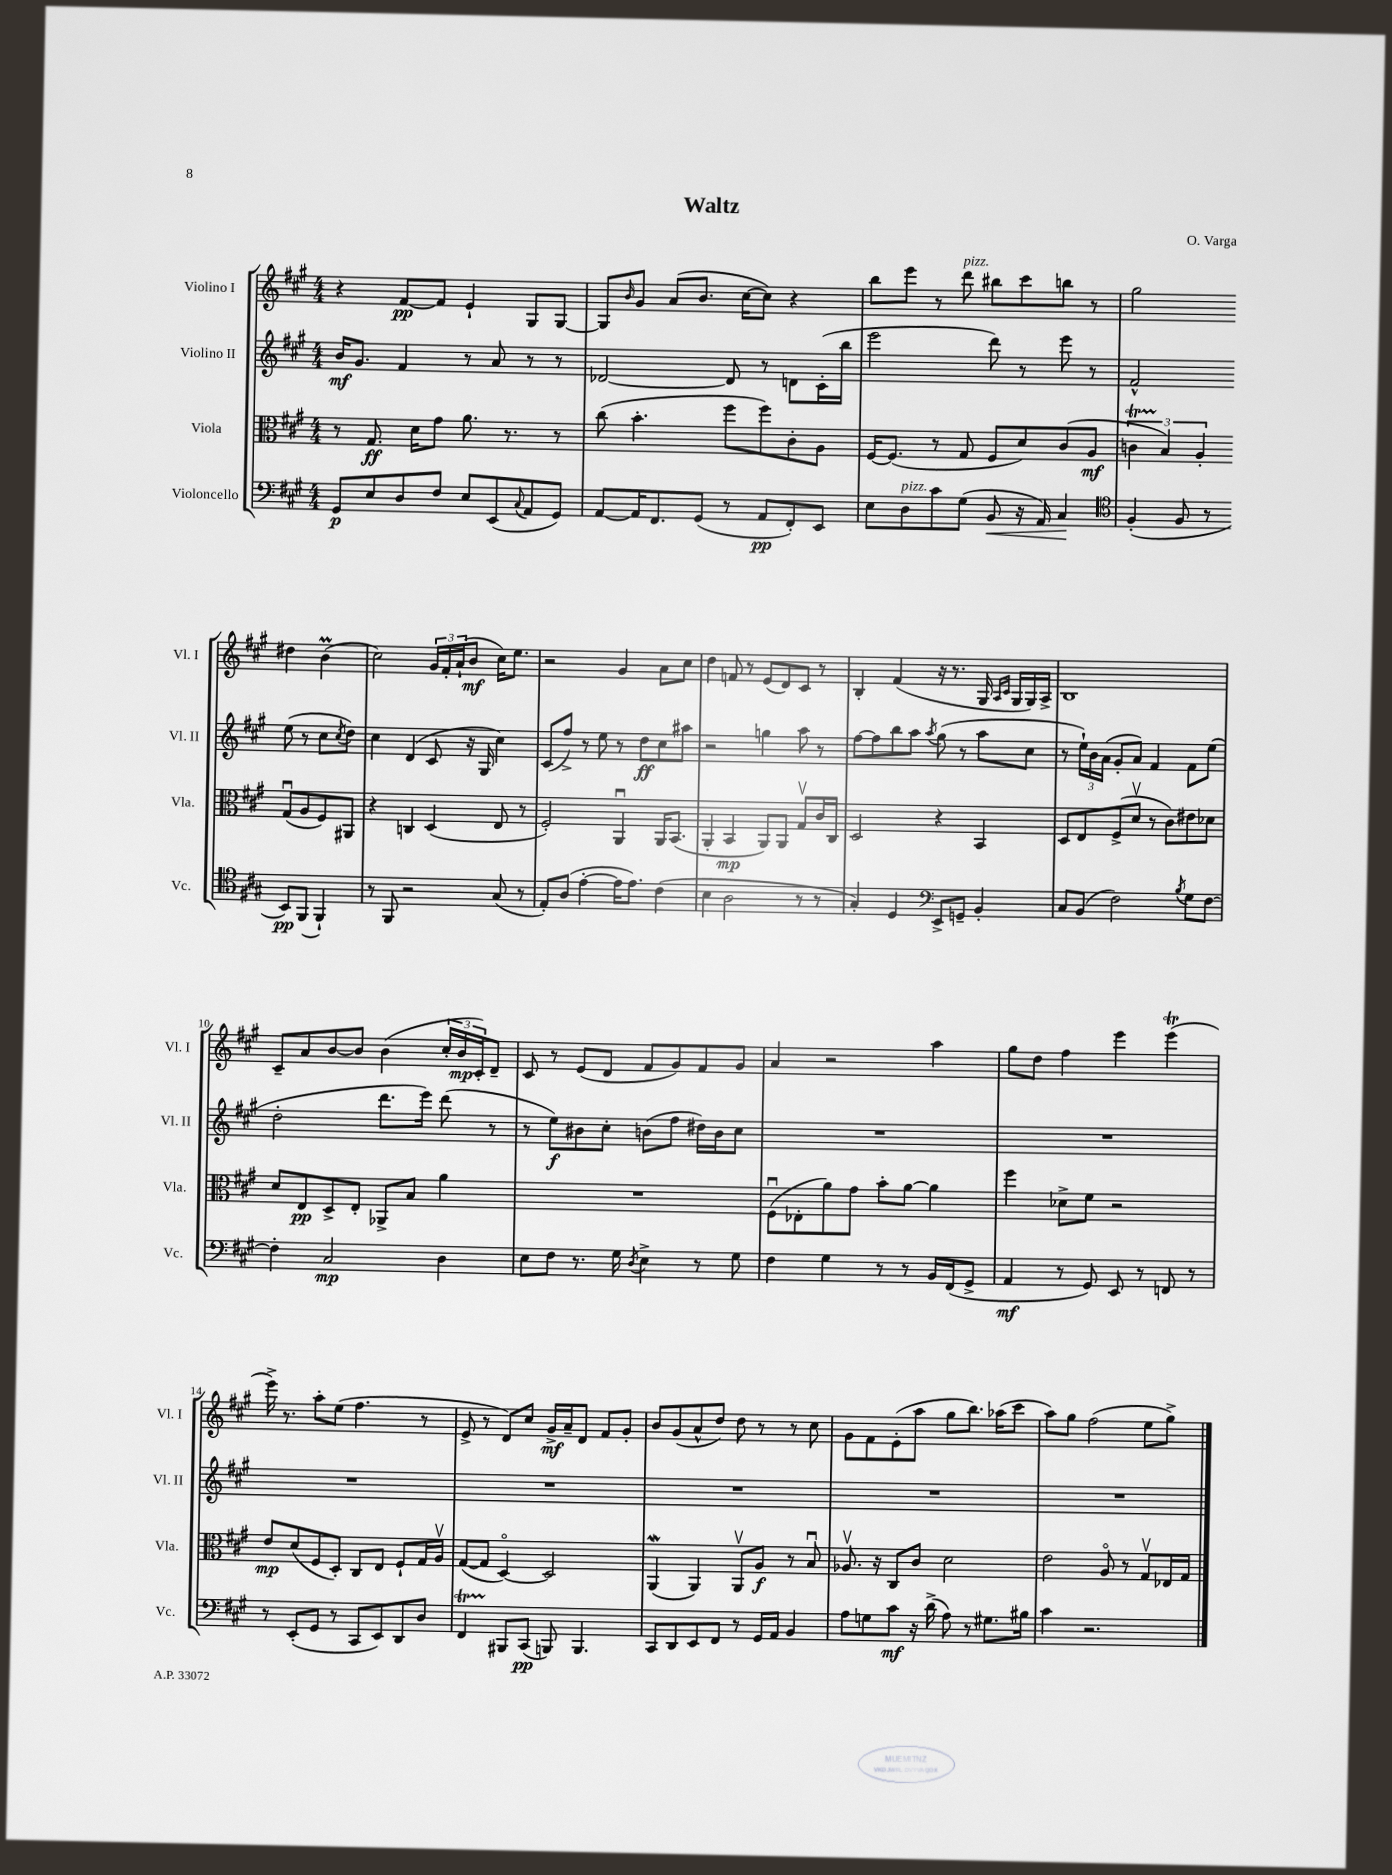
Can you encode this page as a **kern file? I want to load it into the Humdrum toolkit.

**kern	**dynam	**kern	**dynam	**kern	**dynam	**kern	**dynam
*part4	*part4	*part3	*part3	*part2	*part2	*part1	*part1
*staff4	*staff4	*staff3	*staff3	*staff2	*staff2	*staff1	*staff1
*I"Violoncello	*	*I"Viola	*	*I"Violino II	*	*I"Violino I	*
*I'Vc.	*	*I'Vla.	*	*I'Vl. II	*	*I'Vl. I	*
*clefF4	*	*clefC3	*	*clefG2	*	*clefG2	*
*k[f#c#g#]	*	*k[f#c#g#]	*	*k[f#c#g#]	*	*k[f#c#g#]	*
*M4/4	*	*M4/4	*	*M4/4	*	*M4/4	*
=1	=1	=1	=1	=1	=1	=1	=1
8GG#/L	p	8r	.	16b/KL	mf	4r	.
.	.	.	.	8.g#/J	.	.	.
8E/	.	8.G#/	ff	.	.	.	.
8D/	.	.	.	4f#/	.	[8f#/L	pp
.	.	16d\KL	.	.	.	.	.
8F#/J	.	8g#\J	.	.	.	8f#/J]	.
8E/L	.	8.a\	.	8r	.	4e`/	.
(8EE/	.	.	.	8a/	.	.	.
.	.	8.r	.	.	.	.	.
8qqC#/	.	.	.	.	.	.	.
8AA/	.	.	.	8r	.	8G#/L	.
8GG#/J)	.	8r	.	8r	.	[8G#/J	.
=2	=2	=2	=2	=2	=2	=2	=2
[8AA/L	.	(8cc#\	.	[2d-X/	.	8G#/L]	.
.	.	.	.	.	.	16qqb/	.
16AA/K]	.	4.b'\	.	.	.	8g#/J	.
8.FF#/	.	.	.	.	.	.	.
.	.	.	.	.	.	(8a/L	.
(8GG#/J	.	.	.	.	.	8.b/J	.
8r	.	8ff#\L	.	8d-/]	.	.	.
.	.	.	.	.	.	[16cc#\KL	.
8AA/L	pp	8ff#\)	.	8r	.	8cc#\J])	.
8FF#'/)	.	8c#'\	.	8dn\L	.	4r	.
8EE/J	.	8A\J	.	(16c#'\L	.	.	.
.	.	.	.	16bb\JJ	.	.	.
=3	=3	=3	=3	=3	=3	=3	=3
8E\L	.	[16F#/KL	.	2eee\	.	8bb\L	.
.	.	(8.F#/J]	.	.	.	.	.
!LO:TX:a:i:t=pizz.	!	!	!	!	!	!	!
8D\	.	.	.	.	.	8eee\J	.
8c#\	.	8r	.	.	.	8r	.
!	!	!	!	!	!	!LO:TX:a:i:t=pizz.	!
(8G#\J	.	8G#/	.	.	.	8ddd\	.
!	!LO:HP:b	!	!	!	!	!	!
8BB/	<	8F#/L	.	8ddd\)	.	8bb#X\L	.
16r	.	8d/)	.	8r	.	8ccc#\	.
16AA/)	.	.	.	.	.	.	.
4C#/	.	(8c#/	.	8eee\	.	8bbn\J	.
.	.	8A/J	mf	8r	.	8r	.
.	[	.	.	.	.	.	.
=4	=4	=4	=4	=4	=4	=4	=4
*clefC4	*	*	*	*	*	*	*
(4F#'/	.	6cnT\	.	2f#^^/	.	2gg#\	.
.	.	6B/)	.	.	.	.	.
8F#/	.	.	.	.	.	.	.
.	.	6A'/	.	.	.	.	.
8r	.	.	.	.	.	.	.
8BB/L)	pp	(8G#u/L	.	(8ee\	.	4dd#X\	.
(8FF#/J	.	8A/	.	8r	.	.	.
4FF#`/)	.	8F#/)	.	8cc#\L	.	(4bM\	.
.	.	.	.	8qcc#/	.	.	.
.	.	8AA#X/J	.	8dd\J)	.	.	.
!!LO:LB:g=z
=5	=5	=5	=5	=5	=5	=5	=5
8r	.	4r	.	4cc#\	.	2cc#\)	.
8FF#/	.	.	.	.	.	.	.
2r	.	4Cn/	.	(4d/	.	.	.
.	.	(4D/	.	8c#/	.	24g#/LL	.
.	.	.	.	.	.	24f#'/	.
.	.	.	.	.	.	(24a`/J	.
.	.	.	.	16r	.	8b/J	mf
.	.	.	.	16G#/	.	.	.
(8G#/	.	8E/	.	4cc#\)	.	16cc#\KL)	.
.	.	.	.	.	.	8.ee\J	.
8r	.	8r	.	.	.	.	.
=6	=6	=6	=6	=6	=6	=6	=6
8E'/L)	.	2F#'/)	.	(8c#/L	.	2r	.
(8A/J	.	.	.	8ff#^/J)	.	.	.
[4e'\	.	.	.	8r	.	.	.
.	.	.	.	8ee\	.	.	.
16e\KL]	.	4AAu/	.	8r	.	4g#/	.
8.e\J)	.	.	.	.	.	.	.
.	.	.	.	8dd\L	ff	.	.
(4c#\	.	16AA/KL	.	8cc#\	.	8a\L	.
.	.	(8.BB/J	.	.	.	.	.
.	.	.	.	8aa#X\J	.	8cc#\J	.
=7	=7	=7	=7	=7	=7	=7	=7
4B\	.	4AA'/	.	2r	.	4dd\	.
2A\	.	4BB/	mp	.	.	8fn/	.
.	.	.	.	.	.	8r	.
.	.	8AA/L)	.	4ggn\	.	(8e/L	.
.	.	8AA/J	.	.	.	8d/)	.
8r	.	8G#v/L	.	8aa\	.	8c#/J	.
8r	.	16c#/L	.	8r	.	8r	.
.	.	16C#/JJ	.	.	.	.	.
=8	=8	=8	=8	=8	=8	=8	=8
4G#'/)	.	2D/	.	[8ff#\L	.	4B'/	.
.	.	.	.	8ff#\]	.	.	.
4D/	.	.	.	8bb\	.	(4f#/	.
.	.	.	.	8aa\J	.	.	.
*clefF4	*	*	*	*	*	*	*
.	.	.	.	8qaa/	.	.	.
8EE^/L	.	4r	.	(8gg#\	.	16r	.
.	.	.	.	.	.	8.r	.
8GGn~/J	.	.	.	8r	.	.	.
4BB'/	.	4BB/	.	8aa\L	.	16G#/	.
.	.	.	.	.	.	16qqA/LL	.
.	.	.	.	.	.	16qqc#/JJ	.
.	.	.	.	.	.	16G#/LL	.
.	.	.	.	8cc#\J	.	16G#/)	.
.	.	.	.	.	.	16A^/JJ	.
=9	=9	=9	=9	=9	=9	=9	=9
8C#/L	.	8D/L	.	8r	.	1B	.
(8BB/J	.	8E/	.	24ee`\LL)	.	.	.
.	.	.	.	24b\	.	.	.
.	.	.	.	(24a\JJ	.	.	.
2F#\)	.	(8F#^/	.	8g#'/L	.	.	.
.	.	8dv/J	.	8a/J)	.	.	.
.	.	8r	.	4f#/	.	.	.
.	.	8c#\L)	.	.	.	.	.
8qB/	.	.	.	.	.	.	.
8G#\L	.	8e#X\	.	8f#\L	.	.	.
[8F#\J	.	8d-X\J	.	(8ee\J	.	.	.
!!LO:LB:g=z
=10	=10	=10	=10	=10	=10	=10	=10
4F#'\]	.	8d/L	.	2dd'\	.	8c#~/L	.
.	.	8E/	pp	.	.	8a/	.
2C#/	mp	8D^/	.	.	.	[8b/	.
.	.	8E'/J	.	.	.	8b/J]	.
.	.	8AA-X^/L	.	8.ddd\L	.	(4b\	.
.	.	8B/J	.	.	.	.	.
.	.	.	.	16eee\Jk)	.	.	.
4D\	.	4a\	.	(8ddd\	.	24cc#'/LL	.
.	.	.	.	.	.	24b/	mp
.	.	.	.	.	.	24c#'/J)	.
.	.	.	.	8r	.	8d~/J	.
=11	=11	=11	=11	=11	=11	=11	=11
8E\L	.	1r	.	8r	.	8c#/	.
8F#\J	.	.	.	8ee\L)	f	8r	.
8.r	.	.	.	8b#X\	.	(8e/L	.
.	.	.	.	8cc#'\J	.	8d/J	.
16G#\	.	.	.	.	.	.	.
8qD/	.	.	.	.	.	.	.
4E^\	.	.	.	(8bn\L	.	8f#/L	.
.	.	.	.	8ff#\J	.	8g#/)	.
8r	.	.	.	16dd#X\LL)	.	8f#/	.
.	.	.	.	16b\J	.	.	.
8G#\	.	.	.	8cc#\J	.	8g#/J	.
=12	=12	=12	=12	=12	=12	=12	=12
4F#\	.	(8F#u\L	.	1r	.	4a/	.
.	.	8E-X'\	.	.	.	.	.
4G#\	.	8a\)	.	.	.	2r	.
.	.	8g#\J	.	.	.	.	.
8r	.	8b'\L	.	.	.	.	.
8r	.	[8a\J	.	.	.	.	.
16BB/LL	.	4a\]	.	.	.	4aa\	.
(16FF#/J	.	.	.	.	.	.	.
8GG#^/J	.	.	.	.	.	.	.
=13	=13	=13	=13	=13	=13	=13	=13
4AA/	mf	4ff#\	.	1r	.	8gg#\L	.
.	.	.	.	.	.	8dd\J	.
8r	.	8d-X^\L	.	.	.	4ff#\	.
8GG#/)	.	8f#\J	.	.	.	.	.
8EE/	.	2r	.	.	.	4eee\	.
8r	.	.	.	.	.	.	.
8FFn/	.	.	.	.	.	(4eeeT\	.
8r	.	.	.	.	.	.	.
!!LO:LB:g=z
=14	=14	=14	=14	=14	=14	=14	=14
8r	.	8e/L	mp	1r	.	16eee^\)	.
.	.	.	.	.	.	8.r	.
(8EE'/L	.	(8d/	.	.	.	.	.
8GG#/J	.	8F#/	.	.	.	8aa'\L	.
8r	.	8D'/J)	.	.	.	(8ee\J	.
8CC#/L	.	8C#/L	.	.	.	4.ff#\	.
8EE/)	.	8E/J	.	.	.	.	.
8DD/	.	8F#`/L	.	.	.	.	.
8D/J	.	16G#/L	.	.	.	8r	.
.	.	16Av/JJ	.	.	.	.	.
=15	=15	=15	=15	=15	=15	=15	=15
4FF#T/	.	([8G#/L	.	1r	.	8e^/	.
.	.	8G#/J]	.	.	.	8r	.
8BBB#X/L	.	[4D/)	.	.	.	8d/L)	.
(8CC#/J	pp	.	.	.	.	8cc#/J	.
8BBBn/)	.	2D/]	.	.	.	16g#^/LL	mf
.	.	.	.	.	.	16a~/J	.
4.BBB/	.	.	.	.	.	8d/J	.
.	.	.	.	.	.	8f#/L	.
.	.	.	.	.	.	8g#'/J	.
=16	=16	=16	=16	=16	=16	=16	=16
8CC#/L	.	(4AAw/	.	1r	.	8b/L	.
8DD/	.	.	.	.	.	(8g#/	.
8EE/	.	4AA/)	.	.	.	8a^^/	.
8FF#/J	.	.	.	.	.	8dd/J)	.
8r	.	8AAv/L	.	.	.	8dd\	.
16GG#/LL	.	8A/J	f	.	.	8r	.
16AA/JJ	.	.	.	.	.	.	.
4BB/	.	8r	.	.	.	8r	.
.	.	8Bu/	.	.	.	8cc#\	.
=17	=17	=17	=17	=17	=17	=17	=17
8A\L	.	8.A-Xv/	.	1r	.	8g#\L	.
8Gn\	.	.	.	.	.	8f#\	.
.	.	16r	.	.	.	.	.
8c#\J	mf	8C#/L	.	.	.	(8e'\	.
16r	.	8c#/J	.	.	.	8aa\J	.
(16d^\	.	.	.	.	.	.	.
8A\)	.	2d\	.	.	.	8gg#\L	.
8r	.	.	.	.	.	8.bb\J)	.
8.G#X\L	.	.	.	.	.	.	.
.	.	.	.	.	.	(16aa-X\KL	.
.	.	.	.	.	.	8ccc#\J	.
16B#X\Jk	.	.	.	.	.	.	.
=18	=18	=18	=18	=18	=18	=18	=18
4c#\	.	2e\	.	1r	.	8aa\L)	.
.	.	.	.	.	.	8gg#\J	.
2.r	.	.	.	.	.	(2ff#\	.
.	.	8A/	.	.	.	.	.
.	.	8r	.	.	.	.	.
.	.	8G#v/L	.	.	.	8ee\L	.
.	.	16E-X/L	.	.	.	8gg#^\J)	.
.	.	16G#/JJ	.	.	.	.	.
==	==	==	==	==	==	==	==
*-	*-	*-	*-	*-	*-	*-	*-
